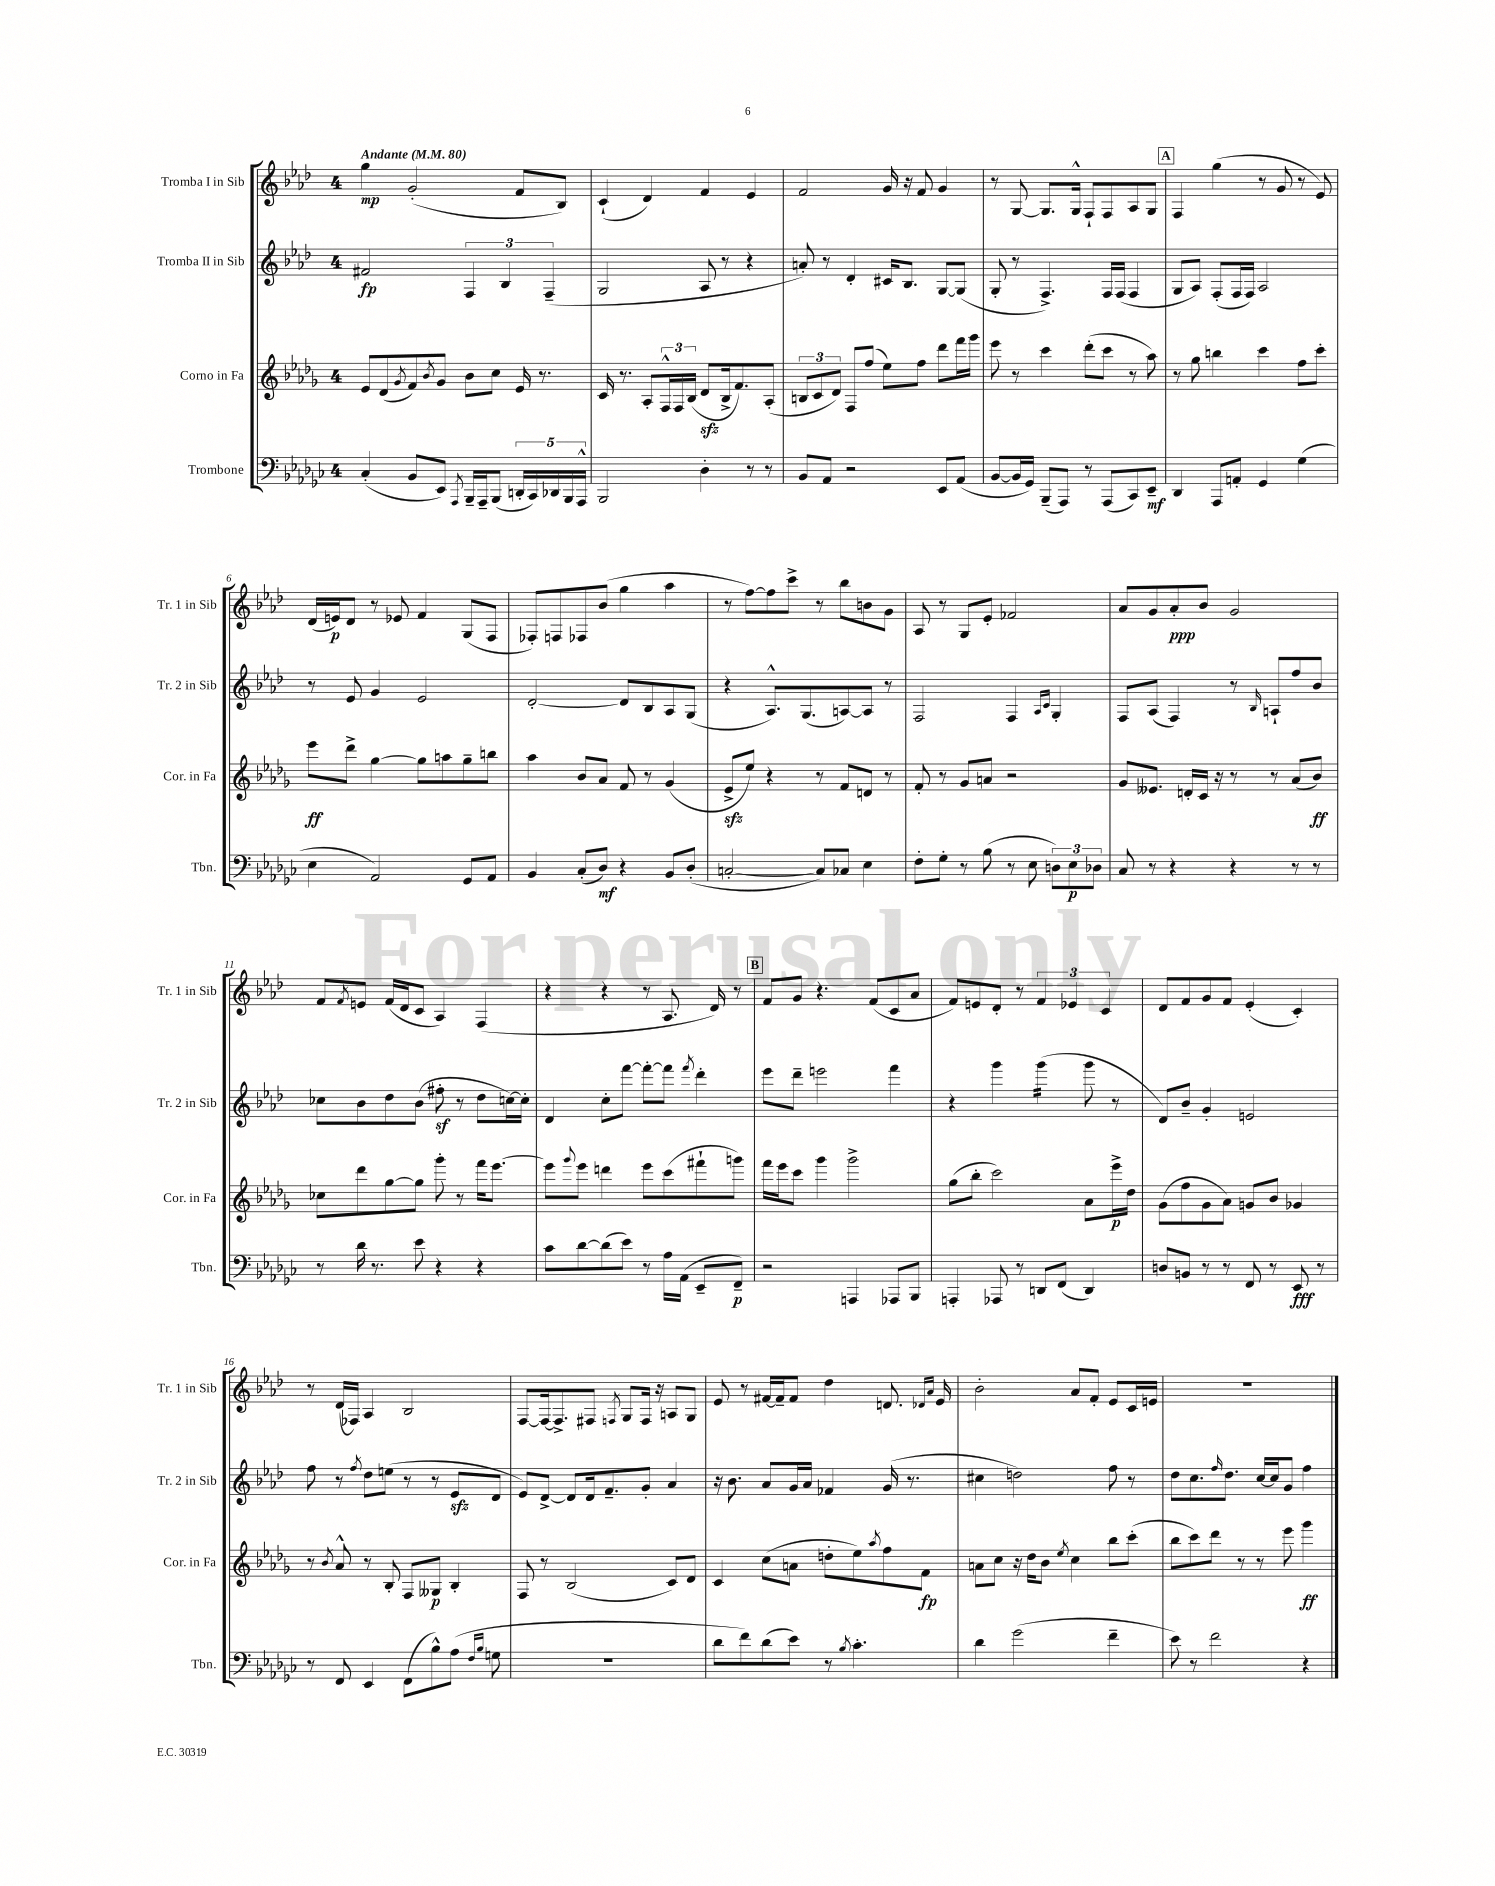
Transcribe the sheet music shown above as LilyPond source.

<<
\new StaffGroup <<
\new Staff = "s0" \with { instrumentName = "Tromba I in Sib" shortInstrumentName = "Tr. 1 in Sib" } {
    \clef treble \key aes \major \once \override Staff.TimeSignature.style = #'single-digit \time 4/4 \tempo "Andante" 4 = 80
    g''4\mp g'2-.( f'8 bes8) |
    c'4-!( des'4) f'4 ees'4 |
    f'2 g'16 r16 f'8 g'4 |
    r8 g8~ g8. g16-^ f8-! f8 aes8 g8 |
    \mark \markup { \box "A" } f4 g''4( r8 g'8 r8 ees'8) |
    des'16( e'16\p) des'8 r8 ees'8 f'4 g8( f8 |
    fes8-.) f8 fes8 bes'8( g''4 aes''4 |
    r8 f''8~) f''8 c'''8-> r8 bes''8 b'8 g'8 |
    aes8 r8 g8 ees'8-. fes'2 |
    aes'8 g'8 aes'8-.\ppp bes'8 g'2 |
    f'8 \acciaccatura { f'8 } e'8 f'16( des'16 c'8 aes4) f4( |
    r4 r4 r8 aes8. des'16) r8 |
    \mark \markup { \box "B" } f'8 g'8 r4. f'8( c'8 aes'8 |
    f'8) e'8 des'8-. r8 \tuplet 3/2 { f'4 ees'4 c'4 } |
    des'8 f'8 g'8 f'8 ees'4-.( c'4-.) |
    r8 des'16( fes16) aes4 bes2 |
    f8~ f16~ f8.-> fis8 \acciaccatura { f8 } g8 f16 r16 a8 g8 |
    ees'8 r8 fis'16~ fis'16-- fis'8 des''4 d'8. \grace { des'16 aes'16 } ees'16 |
    bes'2-. aes'8 f'8-. ees'8 c'16 e'16 |
    R1 \bar "|." |
}
\new Staff = "s1" \with { instrumentName = "Tromba II in Sib" shortInstrumentName = "Tr. 2 in Sib" } {
    \clef treble \key aes \major \once \override Staff.TimeSignature.style = #'single-digit \time 4/4
    fis'2\fp \tuplet 3/2 { f4 bes4 f4--( } |
    g2 aes8 r8 r4 |
    a'8-.) r8 des'4-. cis'16 bes8. g8~ g8( |
    g8-. r8 f4.->) f16 f16( f4 |
    \mark \markup { \box "A" } g8 aes8) f8-.( f16 f16) aes2 |
    r8 ees'8 g'4 ees'2 |
    des'2~-. des'8 bes8 aes8 g8( |
    r4 aes8.-^) g8.( a8~) a8 r8 |
    f2 f4 \grace { aes16 c'16 } g4-. |
    f8 aes8( f4) r8 \grace { bes16 } a8-! f''8 bes'8 |
    ces''8 bes'8 des''8 bes'8( fis''8-.\sf r8 des''8 c''16~) c''16-. |
    des'4 c''8-. f'''8~ f'''8~-. f'''8 \acciaccatura { f'''8 } des'''4-. |
    \mark \markup { \box "B" } ees'''8 des'''8-- e'''2 f'''4 |
    r4 g'''4 g'''4:16( g'''8 r8 |
    des'8) bes'8-- g'4-. e'2 |
    f''8 r8 \acciaccatura { f''8 } des''8 e''8( r8 r8 ees'8\sfz des'8 |
    ees'8) des'8~-> des'8 des'16 f'8.-- g'8-. aes'4 |
    r16 bes'8. aes'8 g'16 aes'16 fes'4 g'16( r8. |
    cis''4 d''2) f''8 r8 |
    des''8 c''8. \grace { f''16 } des''8. c''16~ c''16 g'8 f''4 \bar "|." |
}
\new Staff = "s2" \with { instrumentName = "Corno in Fa" shortInstrumentName = "Cor. in Fa" } {
    \clef treble \key des \major \once \override Staff.TimeSignature.style = #'single-digit \time 4/4
    ees'8 des'8( \acciaccatura { ges'8 } f'8) \acciaccatura { bes'8 } ges'8 bes'8 c''8 ees'16 r8. |
    c'16 r8. aes8-. \tuplet 3/2 { f16-^ f16 bes16( } des'8\sfz bes16-> f'8.) aes8-.( |
    \tuplet 3/2 { b8 c'8 des'8) } f8 f''8( ees''8) f''8 des'''8 f'''16 ges'''16 |
    ees'''8 r8 c'''4 des'''8-.( c'''8 r8 aes''8) |
    \mark \markup { \box "A" } r8 ges''8 b''4 c'''4 f''8 c'''8-. |
    ees'''8\ff des'''8-> ges''4~ ges''8 a''8 ges''8-- b''8 |
    aes''4 bes'8 aes'8 f'8 r8 ges'4( |
    ees'8->\sfz ees''8) r4 r8 f'8 d'8 r8 |
    f'8-. r8 ges'8 a'8 r2 |
    ges'8 eeses'8. d'16-. c'16 r16 r8 r8 aes'8( bes'8\ff) |
    ces''8 des'''8 ges''8~ ges''8 ges'''8-. r8 f'''16 ees'''8.~ |
    ees'''8 \appoggiatura { ges'''8 } ees'''8 d'''4 ees'''8 c'''8( fis'''8-! g'''8) |
    \mark \markup { \box "B" } f'''16 ees'''16 c'''8 ges'''4 ges'''2-> |
    ges''8( bes''8-. c'''2) aes'8 ees'''16->\p des''16 |
    ges'8( f''8 ges'8 aes'8) g'8 bes'8 ges'4 |
    r8 \acciaccatura { bes'8 } aes'8-^ r8 bes8-. f8 geses8\p bes4-. |
    f8 r8 bes2( c'8) des'8 |
    c'4 c''8( a'8 d''8-. ees''8) \acciaccatura { aes''8 } f''8 f'8\fp |
    a'8 c''8 r16 des''16 bes'8 \acciaccatura { ees''8 } c''4 bes''8 c'''8-.( |
    bes''8 c'''8) des'''8 r8 r8 ees'''8 ges'''4\ff \bar "|." |
}
\new Staff = "s3" \with { instrumentName = "Trombone" shortInstrumentName = "Tbn." } {
    \clef bass \key ges \major \once \override Staff.TimeSignature.style = #'single-digit \time 4/4
    ces4-.( bes,8 ees,8) \acciaccatura { aes,,8 } bes,,16-- aes,,16-- bes,,8( \tuplet 5/4 { d,16-. ces,16) des,16 bes,,16 aes,,16-^ } |
    bes,,2 des4-. r8 r8 |
    bes,8 aes,8 r2 ees,8 aes,8( |
    bes,8~ bes,16 ges,16) bes,,8--( aes,,8) r8 aes,,8( ces,8) ees,8--\mf |
    \mark \markup { \box "A" } des,4 aes,,8 a,8-. ges,4 ges4( |
    ees4 aes,2) ges,8 aes,8 |
    bes,4 ces8-.( des8\mf) r4 bes,8 des8-.( |
    c2~-. c8) ces8 ees4 |
    f8-. ges8-. r8 bes8( r8 ees8 \tuplet 3/2 { d8) ees8\p des8 } |
    ces8 r8 r4 r4 r8 r8 |
    r8 des'16 r8. ees'8 r4 r4 |
    ces'8 des'8~ des'8( ees'8) r8 aes16 aes,16( ees,8-- f,8--\p) |
    \mark \markup { \box "B" } r2 a,,4 aes,,8 bes,,8 |
    a,,4-. aes,,8 r8 d,8 f,8( d,4) |
    d8 b,8 r8 r8 f,8 r8 ees,8\fff r8 |
    r8 f,8 ees,4 f,8( bes8-^) aes8( \grace { f16 bes16 } g8 |
    R1 |
    des'8 f'8) des'8( ees'8) r8 \acciaccatura { bes8 } ces'4.-. |
    des'4 ges'2( f'4-- |
    ees'8) r8 f'2 r4 \bar "|." |
}
>>
>>
